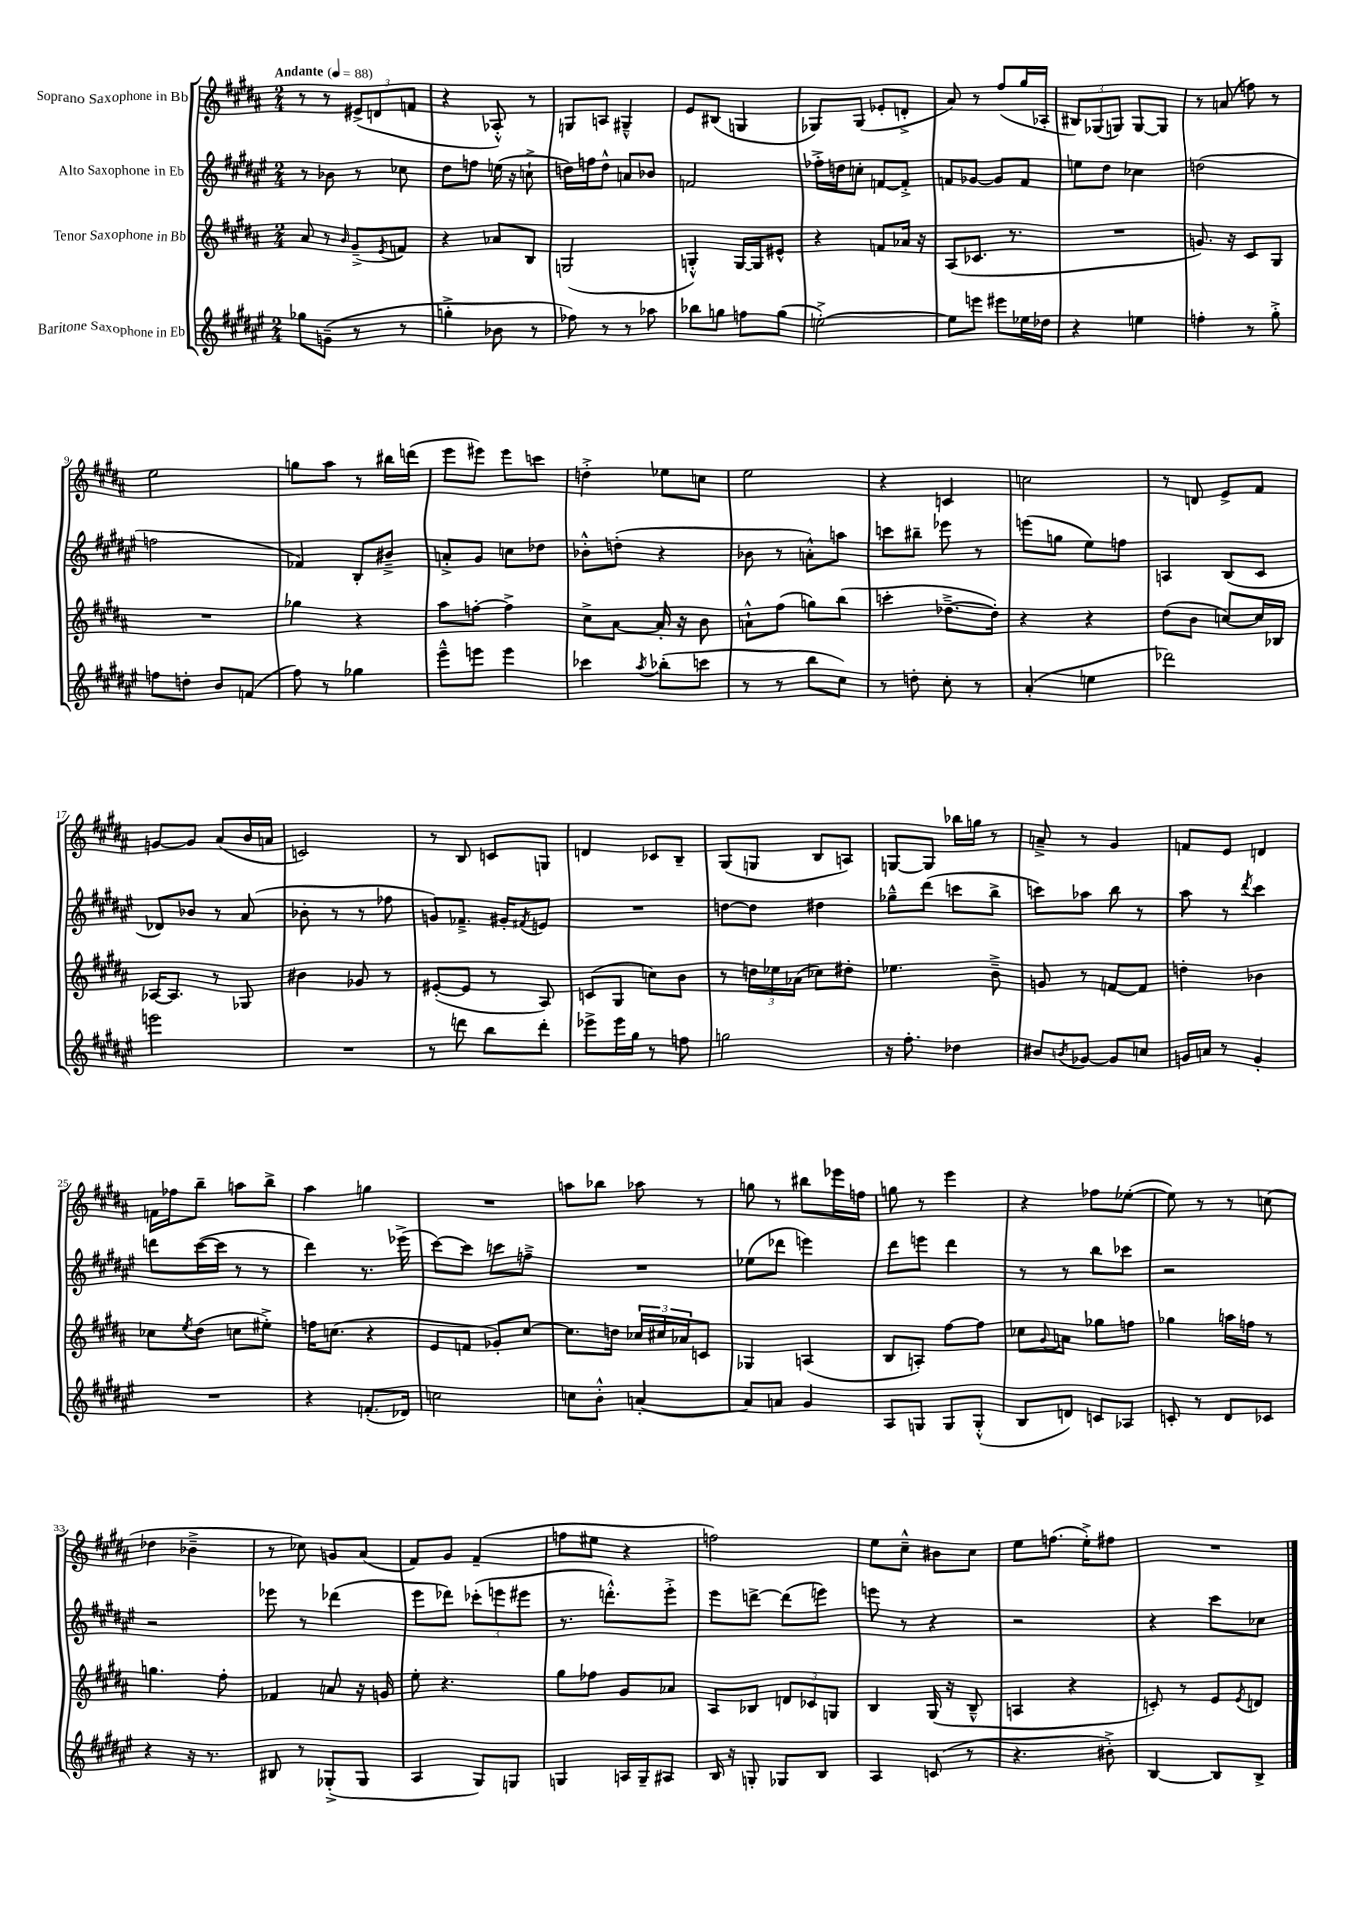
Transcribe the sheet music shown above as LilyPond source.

<<
\new StaffGroup <<
\new Staff = "s0" \with { instrumentName = "Soprano Saxophone in Bb" } {
    \clef treble \key b \major \numericTimeSignature \time 2/4 \tempo "Andante" 4 = 88
    r8 r8 \tuplet 3/2 { eis'8->( d'8 f'8 } |
    r4 aes8-.-^) r8 |
    g8 a8 gis4---^ |
    e'8 bis8( g4 |
    ges8) ges8( ees'8-. d'8-.-> |
    ais'8) r8 fis''8( gis''16 aes16-. |
    \tuplet 3/2 { bis8) ges8( g8) } g8~ g8 |
    r8 a'8( f''8) r8 |
    e''2 |
    g''8 ais''8 r8 bis''16 d'''16( |
    e'''8 eis'''8) eis'''8 c'''8 |
    d''4-.-> ees''8 c''8 |
    e''2 |
    r4 c'4 |
    c''2 |
    r8 d'8 e'8-> fis'8 |
    g'8~ g'8 ais'8( b'16 a'16 |
    c'2) |
    r8 b8 c'8 g8 |
    d'4 ces'8 b8-- |
    gis8( g8 b8 a8) |
    g8~ g8 bes''16 g''16 r8 |
    a'8---> r8 gis'4 |
    f'8 e'8 d'4 |
    f'16 fes''16 b''8-- a''8 b''8-> |
    ais''4 g''4 |
    R2 |
    a''8 bes''8 aes''8 r8 |
    g''8 r8 bis''8 ees'''16 f''16 |
    g''8 r8 e'''4 |
    r4 fes''8 ees''8~-.( |
    ees''8) r8 r8 c''8( |
    des''4 bes'4---> |
    r8 ces''8) g'8 ais'8( |
    fis'8) gis'8 fis'4--( |
    f''8 eis''8 r4 |
    f''2) |
    e''8 cis''8---^ bis'8 cis''8 |
    e''8 f''8.( e''16-.->) fis''8 |
    R2 \bar "|." |
}
\new Staff = "s1" \with { instrumentName = "Alto Saxophone in Eb" } {
    \clef treble \key fis \major \numericTimeSignature \time 2/4
    r8 bes'8 r8 ces''8 |
    dis''8 f''8 e''16( r16 c''8-!-> |
    d''16) f''16 d''8-^ a'8 bes'8 |
    f'2 |
    fes''16-.-> d''16 c''8-. f'8~ f'8-.-> |
    f'8 ges'8~ ges'8 f'8 |
    e''8 dis''8 ces''4 |
    d''2( |
    f''2 |
    fes'4) b8-. bis'8---> |
    a'8-.-> gis'8 c''8 des''8 |
    bes'8-.-^ d''8-.( r4 |
    bes'8 r8 a'8-.-^) a''8 |
    c'''8 bis''8-- ees'''8 r8 |
    e'''8( g''8 eis''8) f''8 |
    a4 b8( cis'8 |
    des'8) bes'8 r8 ais'8( |
    bes'8-. r8 r8 fes''8 |
    g'8) fes'8.---> gis'16-. \acciaccatura { fis'8 } e'8 |
    R2 |
    d''8~ d''8 dis''4 |
    ges''8---^ dis'''8( c'''8 b''8-> |
    c'''8) aes''8 b''8 r8 |
    ais''8 r8 \acciaccatura { dis'''8 } cis'''4 |
    d'''8 cis'''16~( cis'''16 r8 r8 |
    dis'''4) r8. ees'''16->( |
    cis'''8~) cis'''8 c'''8 f''8---> |
    R2 |
    ees''8( des'''8 e'''4) |
    dis'''8 e'''8 dis'''4 |
    r8 r8 b''8 ces'''8 |
    r2 |
    r2 |
    ees'''8 r8 des'''4( |
    eis'''8 des'''8) \tuplet 3/2 { ces'''8-.( e'''8 eis'''8 } |
    r8. d'''8.-.-^) eis'''8-.-> |
    eis'''8 d'''8~-> d'''8( e'''8) |
    e'''8 r8 r4 |
    r2 |
    r4 cis'''8 ces''8 \bar "|." |
}
\new Staff = "s2" \with { instrumentName = "Tenor Saxophone in Bb" } {
    \clef treble \key b \major \numericTimeSignature \time 2/4
    ais'8 r8 \grace { b'16 } gis'8--->( \acciaccatura { e'8 } f'8) |
    r4 aes'8 b8 |
    g2( |
    g4-.-^) g16~ g16 eis'8-^ |
    r4 f'8 aes'16 r16 |
    ais8( ces'8. r8. |
    R2 |
    g'8.) r16 cis'8 gis8 |
    R2 |
    ges''4 r4 |
    ais''8 f''8~-. f''4-> |
    cis''8-> ais'8~ ais'16-. r16 b'8 |
    a'8-!-^ fis''8( g''8) b''8( |
    c'''4-. des''8.~---> des''16-.) |
    r4 r4 |
    dis''8( b'8 c''8~) c''16 bes16 |
    aes16~ aes8. r8 ges8 |
    bis'4 ges'8 r8 |
    eis'8~-.( eis'8 r8 ais8) |
    c'8( gis8 c''8) b'8 |
    r8 \tuplet 3/2 { d''16 ees''16 aes'16( } ces''8) dis''8-. |
    ees''4. b'8---> |
    g'8 r8 f'8~ f'8 |
    d''4-. bes'4 |
    ces''8 \acciaccatura { e''8 } dis''8( c''8 eis''8-.->) |
    f''16 c''8.( r4 |
    e'8 f'8 ges'8-.) cis''8~ |
    cis''8. d''16 \tuplet 3/2 { ces''16 cis''16 aes'16 } c'8 |
    ges4 a4( |
    b8 a8-.) fis''8~ fis''8 |
    ces''8 \appoggiatura { gis'8 } a'8 ges''8 f''8 |
    ges''4 a''16 f''16 r8 |
    g''4. fis''8-. |
    fes'4 a'8 r16 g'16 |
    e''8-. r4. |
    gis''8 fes''8 gis'8 aes'8 |
    ais8 bes8 \tuplet 3/2 { d'8 ces'8 g8 } |
    b4 gis16( r16 b8---^ |
    a4 r4 |
    c'8-.) r8 e'8 \acciaccatura { e'8 } d'8 \bar "|." |
}
\new Staff = "s3" \with { instrumentName = "Baritone Saxophone in Eb" } {
    \clef treble \key fis \major \numericTimeSignature \time 2/4
    ges''8 g'8--( r8 r8 |
    g''4-.-> bes'8 r8 |
    fes''8) r8 r8 aes''8 |
    bes''8 g''8 f''8 g''8( |
    e''2~-.->) |
    e''8 e'''8 eis'''8 ees''16 des''16 |
    r4 e''4 |
    f''4-. r8 gis''8-.-> |
    f''8 d''8-. b'8 f'8( |
    fis''8) r8 ges''4 |
    eis'''8---^ e'''8 e'''4 |
    ces'''4 \acciaccatura { ais''8 } bes''8-.( c'''8 |
    r8 r8 b''8 cis''8) |
    r8 d''8-. cis''8-. r8 |
    ais'4-.( e''4 |
    des'''2) |
    e'''2 |
    R2 |
    r8 d'''8 b''8 d'''8-. |
    ees'''8-> ees'''16 gis''16 r8 f''8 |
    g''2 |
    r16 fis''8.-. des''4 |
    bis'8 \acciaccatura { b'8 } ges'8~ ges'8 c''8 |
    g'16 a'16 r8 g'4-. |
    R2 |
    r4 f'8.-.( des'16) |
    c''2 |
    c''8 b'8-.-^ a'4~-. |
    a'8 a'8 gis'4 |
    ais8 g8 g8 g8-.-^( |
    b8 d'8) c'8 aes8 |
    c'8-. r8 dis'8 ces'8 |
    r4 r16 r8. |
    bis8 r8 ges8-.->( ges8 |
    ais4 gis8) g8 |
    g4 a16 g16-- ais8 |
    b16 r16 g8-. ges8 b8 |
    ais4 c'8( r8 |
    r4. bis'8-.->) |
    b4~ b8 b8-> \bar "|." |
}
>>
>>
